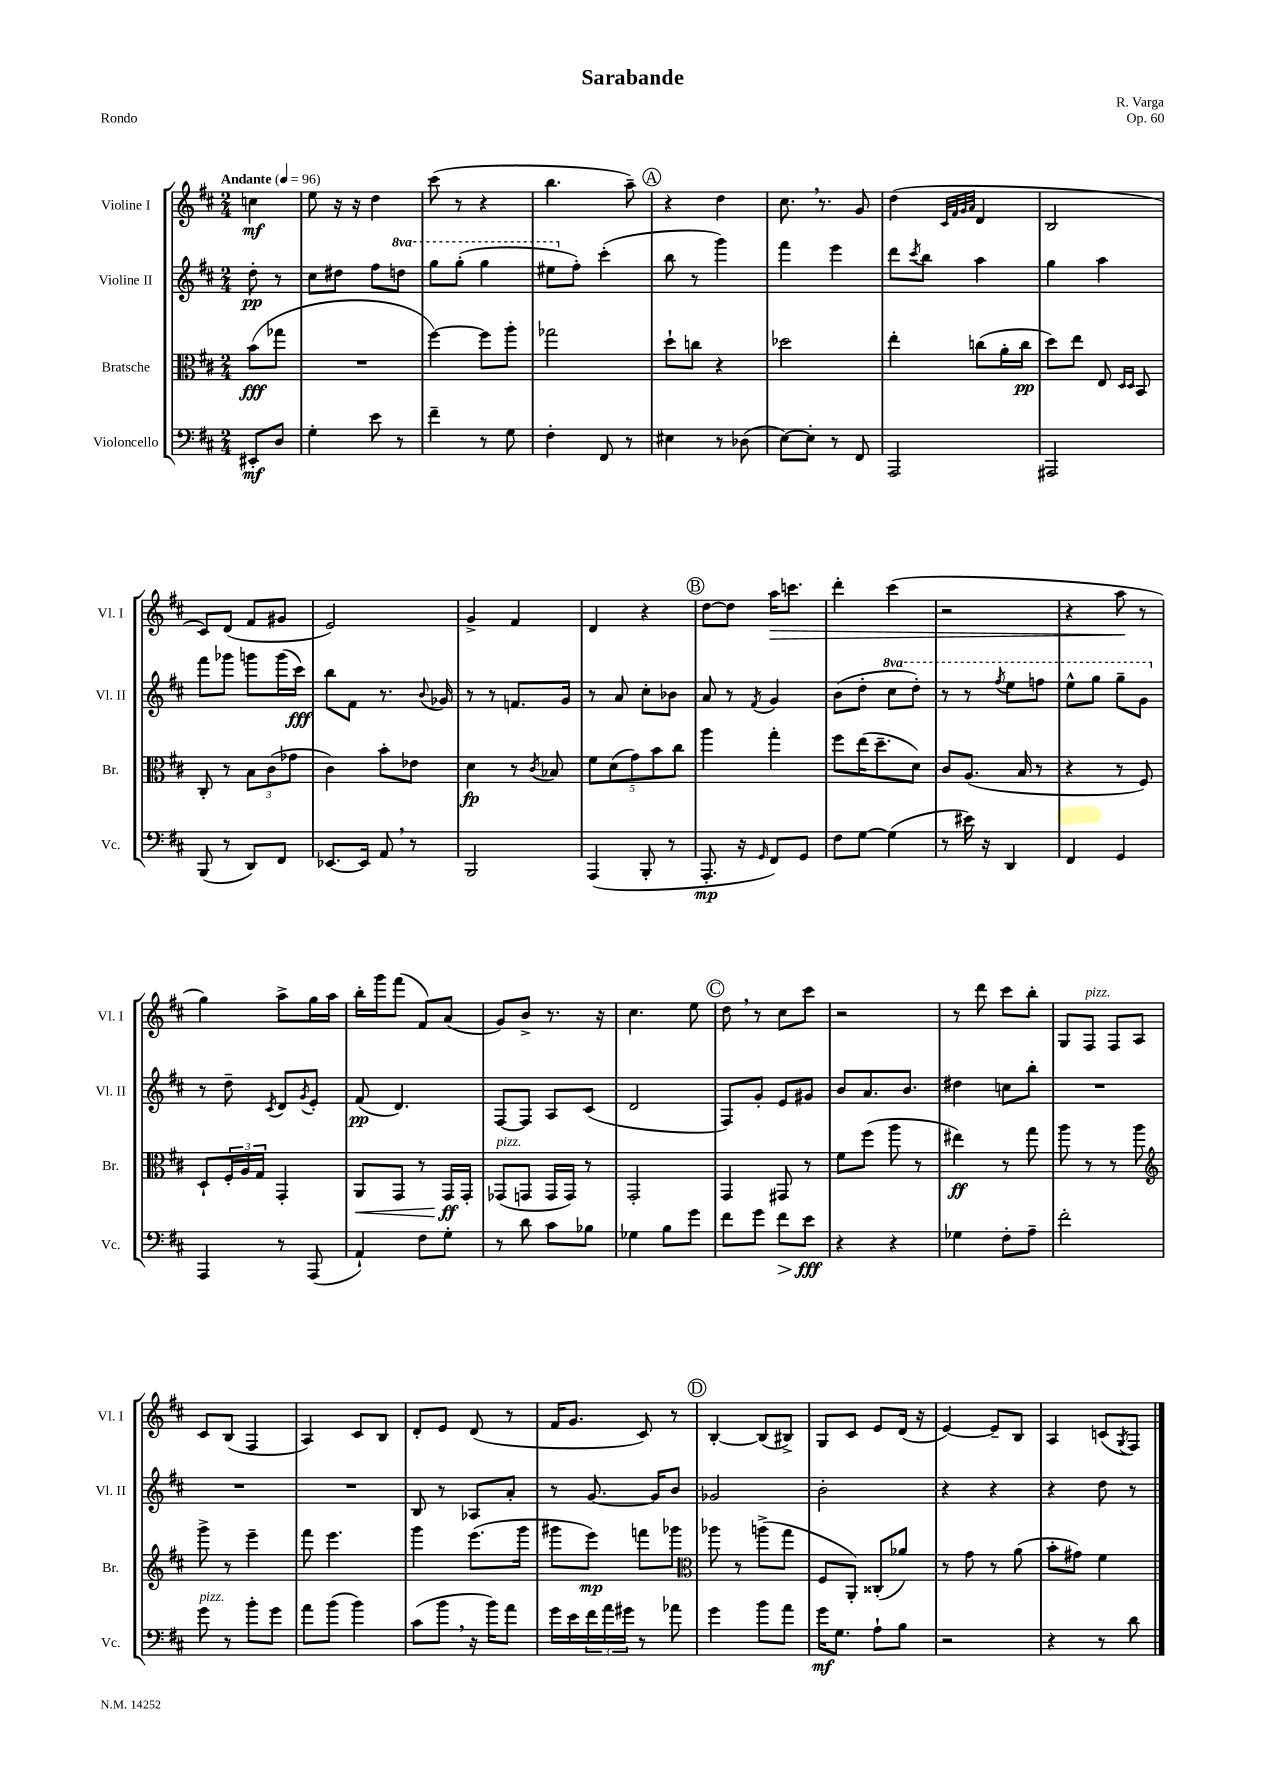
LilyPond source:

\header { title = "Sarabande" composer = "R. Varga" opus = "Op. 60" piece = "Rondo" }
<<
\new StaffGroup <<
\new Staff = "s0" \with { instrumentName = "Violine I" shortInstrumentName = "Vl. I" } {
    \clef treble \key d \major \numericTimeSignature \time 2/4 \partial 4 \tempo "Andante" 4 = 96
    c''4\mf |
    e''8 r16 r16 d''4 |
    cis'''8( r8 r4 |
    b''4. a''8--) |
    \mark \markup { \circle "A" } r4 d''4 |
    cis''8. \breathe r8. g'8 |
    d''4( \grace { cis'32 fis'32 g'32 a'32 } d'4 |
    b2 |
    cis'8) d'8( fis'8 gis'8 |
    e'2) |
    g'4-> fis'4 |
    d'4 r4 |
    \mark \markup { \circle "B" } d''8~ d''8 a''16\> c'''8. |
    d'''4-. cis'''4( |
    r2 |
    r4 a''8\! r8 |
    g''4) a''8-> g''16 a''16 |
    b''16-. g'''16 fis'''8( fis'8) a'8( |
    g'8) b'8-> r8. r16 |
    cis''4. e''8 |
    \mark \markup { \circle "C" } d''8 \breathe r8 cis''8 cis'''8 |
    r2 |
    r8 d'''8 cis'''8 b''8-. |
    g8 fis8^\markup { \italic "pizz." } fis8 a8 |
    cis'8 b8( fis4 |
    a4) cis'8 b8 |
    d'8-. e'8 d'8( r8 |
    fis'16 g'8. cis'8) r8 |
    \mark \markup { \circle "D" } b4~-. b8( bis8->) |
    g8 cis'8 e'8 d'16( r16 |
    e'4~) e'8-- b8 |
    a4 c'8( \acciaccatura { g8 } fis8) \bar "|." |
}
\new Staff = "s1" \with { instrumentName = "Violine II" shortInstrumentName = "Vl. II" } {
    \clef treble \key d \major \numericTimeSignature \time 2/4 \set Staff.ottavationMarkups = #ottavation-simple-ordinals \partial 4
    d''8-.\pp r8 |
    cis''8 dis''8 fis''8 \ottava #1 d'''!8 |
    g'''8 g'''8-.( g'''4 |
    eis'''8 \ottava #0 fis''8-.) cis'''4-.( |
    \mark \markup { \circle "A" } b''8 r8 g'''4) |
    fis'''4 e'''4 |
    d'''8 \acciaccatura { cis'''8 } b''8 a''4 |
    g''4 a''4 |
    fis'''8 ges'''8 g'''8 g'''16( cis'''16\fff) |
    b''8 fis'8 r8. \appoggiatura { b'8 } ges'16 |
    r8 r8 f'8. g'16 |
    r8 a'8 cis''8-. bes'8 |
    \mark \markup { \circle "B" } a'8 r8 \acciaccatura { fis'8 } g'4 |
    b'8( d''8-. \ottava #1 cis'''8 d'''8-.) |
    r8 r8 \acciaccatura { fis'''8 } e'''8 f'''8 |
    e'''8-^ g'''8 g'''8-- g''8 \ottava #0 |
    r8 d''8-- \acciaccatura { cis'8 } d'8 \acciaccatura { g'8 } e'8-. |
    fis'8\pp( d'4.) |
    fis8~ fis8 a8 cis'8( |
    d'2 |
    \mark \markup { \circle "C" } fis8) g'8-. e'8 gis'8 |
    b'8 a'8. b'8. |
    dis''4 c''8 b''8-. |
    R2 |
    R2 |
    R2 |
    b8 r8 aes8 a'8-. |
    r8 g'8.~ g'16 b'8 |
    \mark \markup { \circle "D" } ges'2 |
    b'2-. |
    r4 r4 |
    r4 d''8 r8 \bar "|." |
}
\new Staff = "s2" \with { instrumentName = "Bratsche" shortInstrumentName = "Br." } {
    \clef alto \key d \major \numericTimeSignature \time 2/4 \partial 4
    b'8\fff( ges''8 |
    R2 |
    fis''4~) fis''8 a''8-. |
    ges''2 |
    \mark \markup { \circle "A" } d''8-! c''8 r4 |
    des''2 |
    e''4-. c''8( a'16-. c''16\pp |
    d''8) e''8 e8 \grace { d16 d16 } b,8 |
    cis8-. r8 \tuplet 3/2 { b8 cis'8( ges'8 } |
    cis'4) b'8-. ees'8 |
    d'4\fp r8 \acciaccatura { cis'8 } bes8 |
    \tuplet 5/4 { fis'8 d'8( g'8) b'8 cis''8 } |
    \mark \markup { \circle "B" } a''4 g''4-. |
    fis''8 e''16( d''8.-- d'8) |
    cis'8 a8.( b16 r8 |
    r4 r8 fis8) |
    d8-! \tuplet 3/2 { fis16-. a16 g16 } g,4-. |
    a,8\< g,8 r8 g,16\ff\! g,16-. |
    ges,8^\markup { \italic "pizz." }( g,8 g,16 g,16) r8 |
    g,2-. |
    \mark \markup { \circle "C" } g,4 gis,8 r8 |
    fis'8 fis''8( a''8 r8 |
    eis''4\ff) r8 g''8 |
    a''8 r8 r8 a''8 |
    \clef treble g'''8-> r8 e'''4-- |
    fis'''8 e'''4. |
    g'''4 e'''8.( g'''16 |
    gis'''8 e'''8\mp) f'''8 ges'''8 |
    \mark \markup { \circle "D" } \clef alto aes''8 r8 a''8->( g''8 |
    fis8 a,8-.) cisis8-.( aes'8) |
    r8 g'8 r8 a'8( |
    b'8-. gis'8) fis'4 \bar "|." |
}
\new Staff = "s3" \with { instrumentName = "Violoncello" shortInstrumentName = "Vc." } {
    \clef bass \key d \major \numericTimeSignature \time 2/4 \partial 4
    eis,8-.\mf d8 |
    g4-. e'8 r8 |
    fis'4-- r8 g8 |
    fis4-. fis,8 r8 |
    \mark \markup { \circle "A" } eis4 r8 des8( |
    e8~) e8-. r8 fis,8 |
    a,,2 |
    ais,,2 |
    b,,8( r8 d,8) fis,8 |
    ees,8.~ ees,16 a,8 \breathe r8 |
    b,,2 |
    a,,4( b,,8-. r8 |
    \mark \markup { \circle "B" } a,,8.-.\mp r16 \grace { g,16 } fis,8) g,8 |
    fis8 g8~ g4( |
    r8 eis'16) r16 d,4 |
    fis,4 g,4 |
    a,,4 r8 a,,8( |
    a,4-!) fis8 g8-. |
    r8 d'8 cis'8 bes8 |
    ges4 b8 g'8 |
    \mark \markup { \circle "C" } fis'8 g'8 fis'8\> e'8\fff\! |
    r4 r4 |
    ges4 fis8-. a8-- |
    fis'2-. |
    g'8^\markup { \italic "pizz." } r8 b'8-. g'8 |
    a'8 b'8( b'4) |
    cis'8( b'8 \breathe r16 b'16) a'8 |
    g'16 e'16 \tuplet 3/2 { fis'16 a'16 gis'16 } r8 aes'8 |
    \mark \markup { \circle "D" } g'4 b'8 a'8 |
    g'16\mf g8. a8-! b8 |
    r2 |
    r4 r8 d'8 \bar "|." |
}
>>
>>
\layout { \context { \Score \remove "Bar_number_engraver" } }
